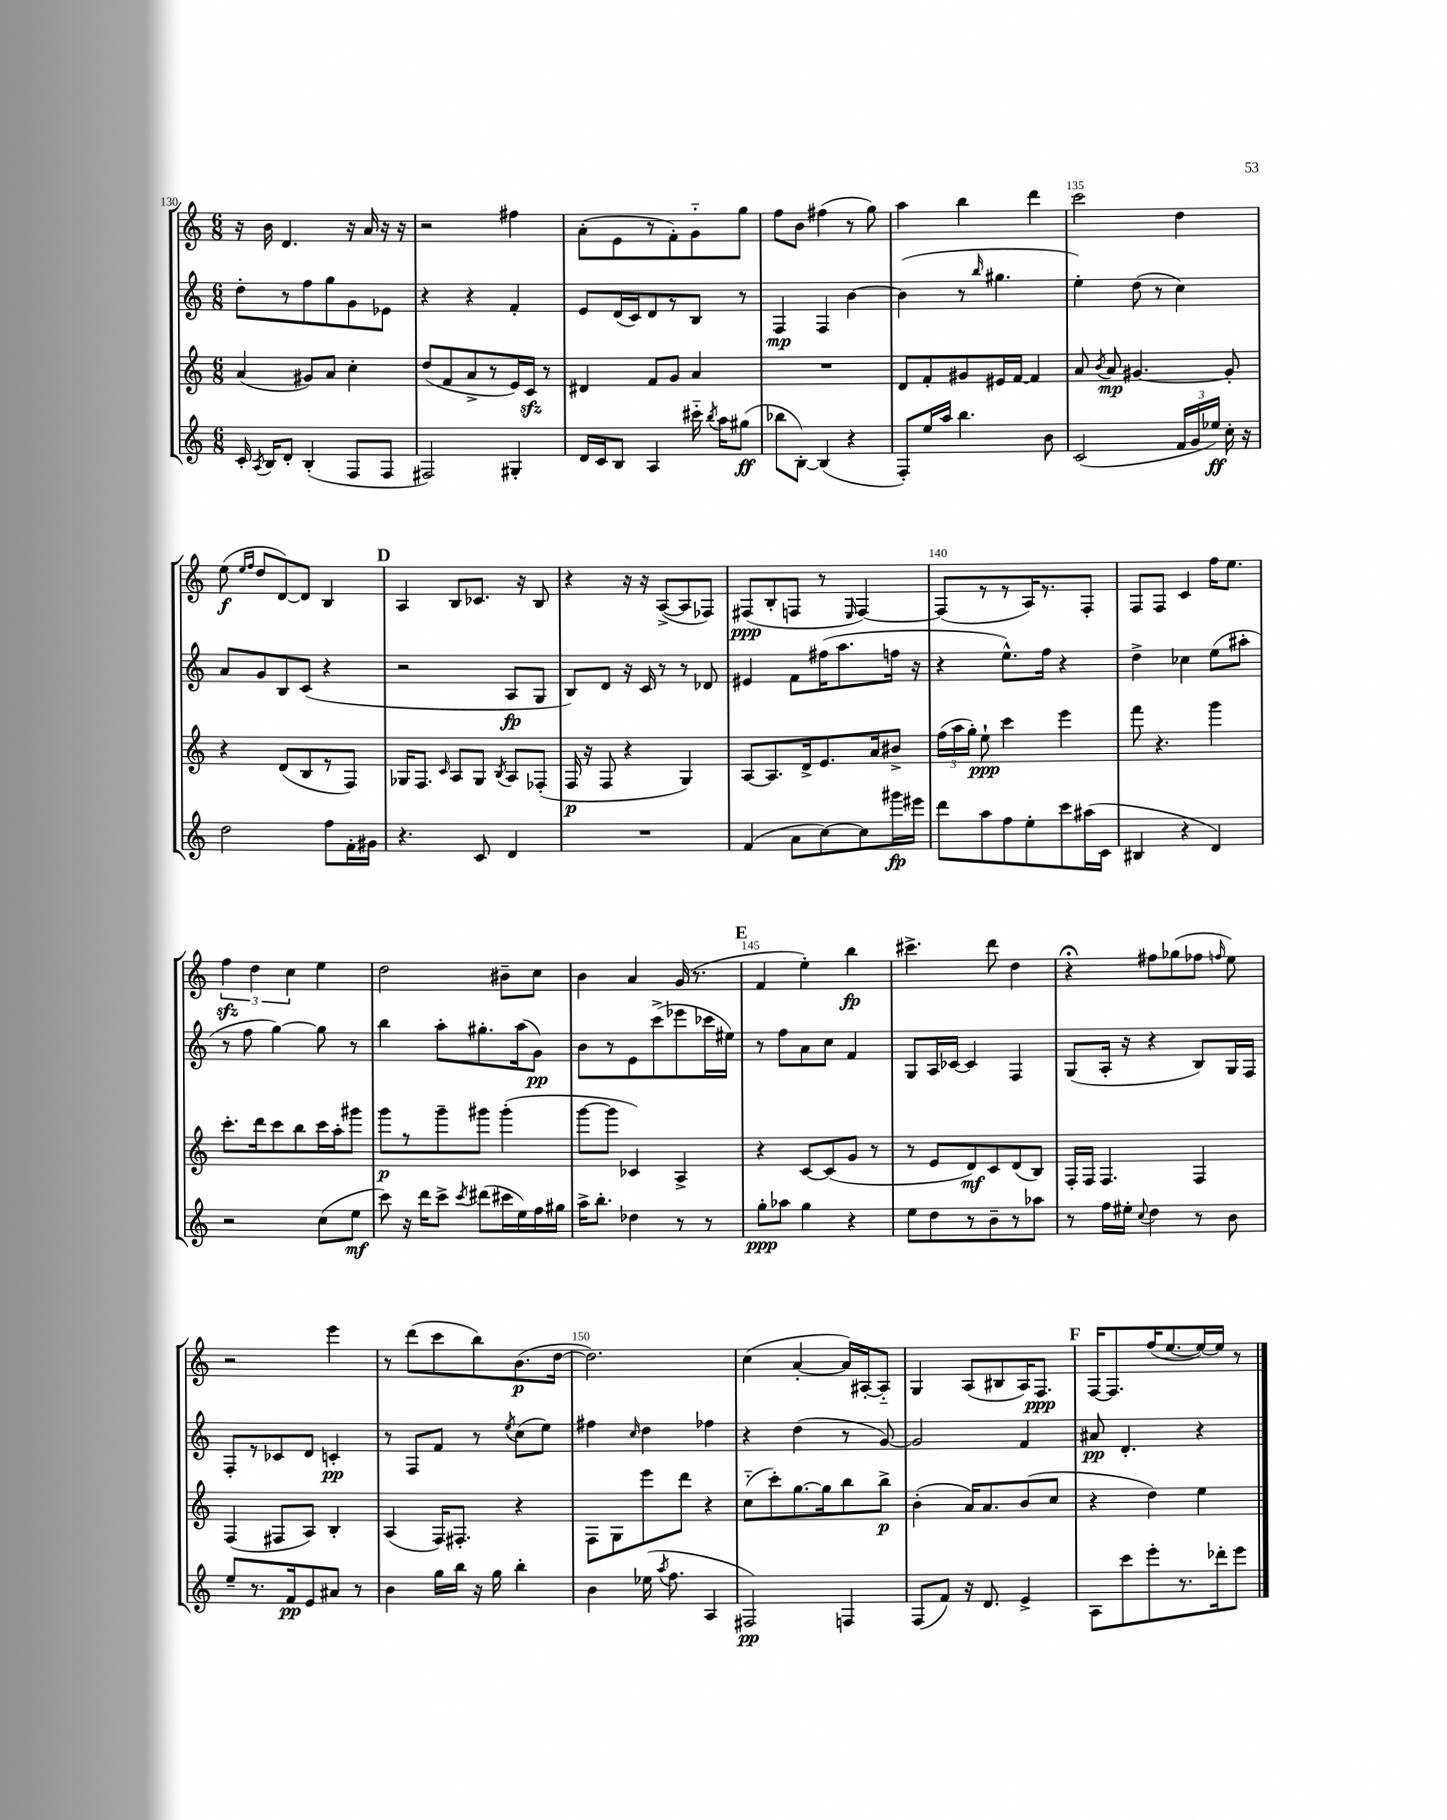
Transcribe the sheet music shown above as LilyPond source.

<<
\new StaffGroup <<
\new Staff = "s0" {
    \clef treble \key c \major \numericTimeSignature \time 6/8
    \autoBeamOff r16 b'16 d'4. r16 a'16 r16 r16 |
    r2 fis''4 |
    a'8[-.( e'8 r8 f'8-.) g'8-_ g''8] |
    f''8[ b'8] fis''4( r8 g''8) |
    a''4 b''4 d'''4 |
    c'''2 d''4 |
    e''8\f( \grace { e''16[ f''16] } d''8[ d'8~) d'8] b4 |
    \mark \markup { \bold "D" } a4 b8[ ces'8.] r16 b8 |
    r4 r16 r16 a8[~->( a8 fes8]) |
    fis8[\ppp( b8-. f8] r8 \grace { e16 } f4~) |
    f8[( r8 r8 a16) r8. f8]-. |
    f8[ f8] c'4 f''16[ e''8.] |
    \tuplet 3/2 { f''4\sfz d''4 c''4 } e''4 |
    d''2 bis'8[-- c''8] |
    b'4 a'4 g'16( r8. |
    \mark \markup { \bold "E" } f'4 e''4-.) b''4\fp |
    cis'''4.-> d'''8 d''4 |
    r4\fermata fis''8[ ges''8( fes''8] \grace { f''16 } e''8) |
    r2 e'''4 |
    r8 d'''8[( c'''8 b''8) b'8.\p( d''16]~ |
    d''2.) |
    c''4( a'4~-. a'16[) ais16~-. ais8]-_ |
    g4 a8[( bis8 a16) f8.]\ppp |
    \mark \markup { \bold "F" } f16[~ f8. f''16( e''8.~ e''16~) e''16] r8 \bar "|." |
}
\new Staff = "s1" {
    \clef treble \key c \major \numericTimeSignature \time 6/8
    \autoBeamOff d''8[-. r8 f''8 g''8 g'8 ees'8] |
    r4 r4 f'4-. |
    e'8[ d'16( c'16) d'8 r8 b8] r8 |
    f4\mp f4 b'4~ |
    b'4( r8 \grace { b''16 } gis''4. |
    e''4-.) d''8( r8 c''4) |
    a'8[ g'8 b8 c'8]( r4 |
    \mark \markup { \bold "D" } r2 a8[\fp g8] |
    b8[) d'8] r16 c'16 r8 r8 des'8 |
    eis'4 f'8[ fis''16( a''8. f''16] r16 |
    r4 e''8.[-^) f''16] r4 |
    d''4-> ces''4 e''8[( ais''8]-. |
    r8 f''8 g''4~) g''8 r8 |
    b''4 a''8[-. gis''8.-. a''16( g'8]\pp) |
    b'8[ r8 e'8 c'''8->( ees'''8 ces'''16 eis''16]) |
    \mark \markup { \bold "E" } r8 f''8[ a'8 c''8] f'4 |
    g8[ a16 ces'16]~ ces'4 f4 |
    g8[( a16]-. r16 r4 b8[) g16 f16] |
    f8[-. r8 ces'8 d'8] c'4-.\pp |
    r8 f8[ f'8] r8 \acciaccatura { e''8 } c''8[( e''8]) |
    fis''4 \grace { c''16 } d''4 fes''4 |
    r4 d''4( r8 g'8~) |
    g'2 f'4 |
    \mark \markup { \bold "F" } ais'8\pp d'4.-. r4 \bar "|." |
}
\new Staff = "s2" {
    \clef treble \key c \major \numericTimeSignature \time 6/8
    \autoBeamOff a'4( gis'8[) a'8] c''4-. |
    d''8[( f'8 a'8-> r8 e'16) c'16]\sfz r8 |
    dis'4 f'8[ g'8] a'4 |
    R2. |
    d'8[ f'8-. gis'8 eis'16 f'16]~ f'4 |
    a'8 \acciaccatura { b'8 } a'8\mp gis'4.~ gis'8-. |
    r4 d'8[( b8 r8 f8]) |
    \mark \markup { \bold "D" } ges16[ f8.] \grace { c'16 } a8[ ges8] \acciaccatura { b8 } a8[ fes8]-.( |
    f16\p r16 f8 r4 g4) |
    a8[~ a8. d'16-> e'8. a'16 bis'8]-> |
    \tuplet 3/2 { f''16[( a''16 g''16]-.) } e''8-!\ppp c'''4 e'''4 |
    f'''8 r4. g'''4 |
    c'''8.[-. d'''16 c'''8 b''8 c'''16 a''16-. gis'''8] |
    g'''8[\p r8 g'''8-- gis'''8] gis'''4-.( |
    g'''8[~ g'''8] ces'4) a4-> |
    \mark \markup { \bold "E" } r4 c'8[~ c'8( g'8] r8 |
    r8 e'8[ d'8\mf) c'8 d'8( b8]) |
    f16[-. f16] f4. f4 |
    f4( fis8[ a8]) b4-. |
    a4( f16[) fis8.]-. r4 |
    f8[ g8 e'''8 d'''8] r4 |
    c''8[-_( c'''8-.) g''8.~ g''16 b''8 b''8]->\p |
    b'4-.( a'16[) a'8. b'8( c''8] |
    \mark \markup { \bold "F" } r4 d''4) e''4 \bar "|." |
}
\new Staff = "s3" {
    \clef treble \key c \major \numericTimeSignature \time 6/8
    \autoBeamOff c'16-. \acciaccatura { a8 } b16[ d'8]-. b4-.( f8[ f8] |
    fis2) gis4-. |
    d'16[ c'16 b8] a4 cis'''16-_ \acciaccatura { b''8 } a''16[ gis''8]\ff( |
    bes''8[ b8]~-.) b4( r4 |
    f8[-.) e''16 a''16] b''4. b'8 |
    c'2( \tuplet 3/2 { f'16[ g'16 ees''16]\ff) } c''16-. r16 |
    d''2 f''8[ f'16-. gis'16] |
    \mark \markup { \bold "D" } r4. c'8 d'4 |
    R2. |
    f'4( a'8[ c''8~) c''8 gis'''16\fp eis'''16] |
    d'''8[ a''8 f''8 e''8-. c'''8 ais''16( c'16] |
    bis4 r4 d'4) |
    r2 c''8[( e''8]\mf |
    c'''8) r16 d'''16[ c'''8]-> \acciaccatura { c'''8 } dis'''8[( cis'''16 e''16) f''16 gis''16] |
    a''16[-> b''8.]-. des''4 r8 r8 |
    \mark \markup { \bold "E" } g''8[-.\ppp aes''8] g''4 r4 |
    e''8[ d''8 r8 b'8-- r8 aes''8] |
    r8 f''16[ eis''16]-. \appoggiatura { c''8 } d''4 r8 b'8 |
    e''8[-- r8. f'16\pp e'8 ais'8] r8 |
    b'4 g''16[ b''16] r16 g''16 b''4-. |
    b'4 ees''16( \acciaccatura { a''8 } f''8. a4 |
    fis2\pp) f4 |
    f8[( f'8]) r16 d'8. e'4-> |
    \mark \markup { \bold "F" } a8[ c'''8 e'''8-. r8. des'''16-. e'''8] \bar "|." |
}
>>
>>
\layout { \context { \Score currentBarNumber = #130 \override BarNumber.break-visibility = ##(#f #t #t) barNumberVisibility = #(every-nth-bar-number-visible 5) } }
